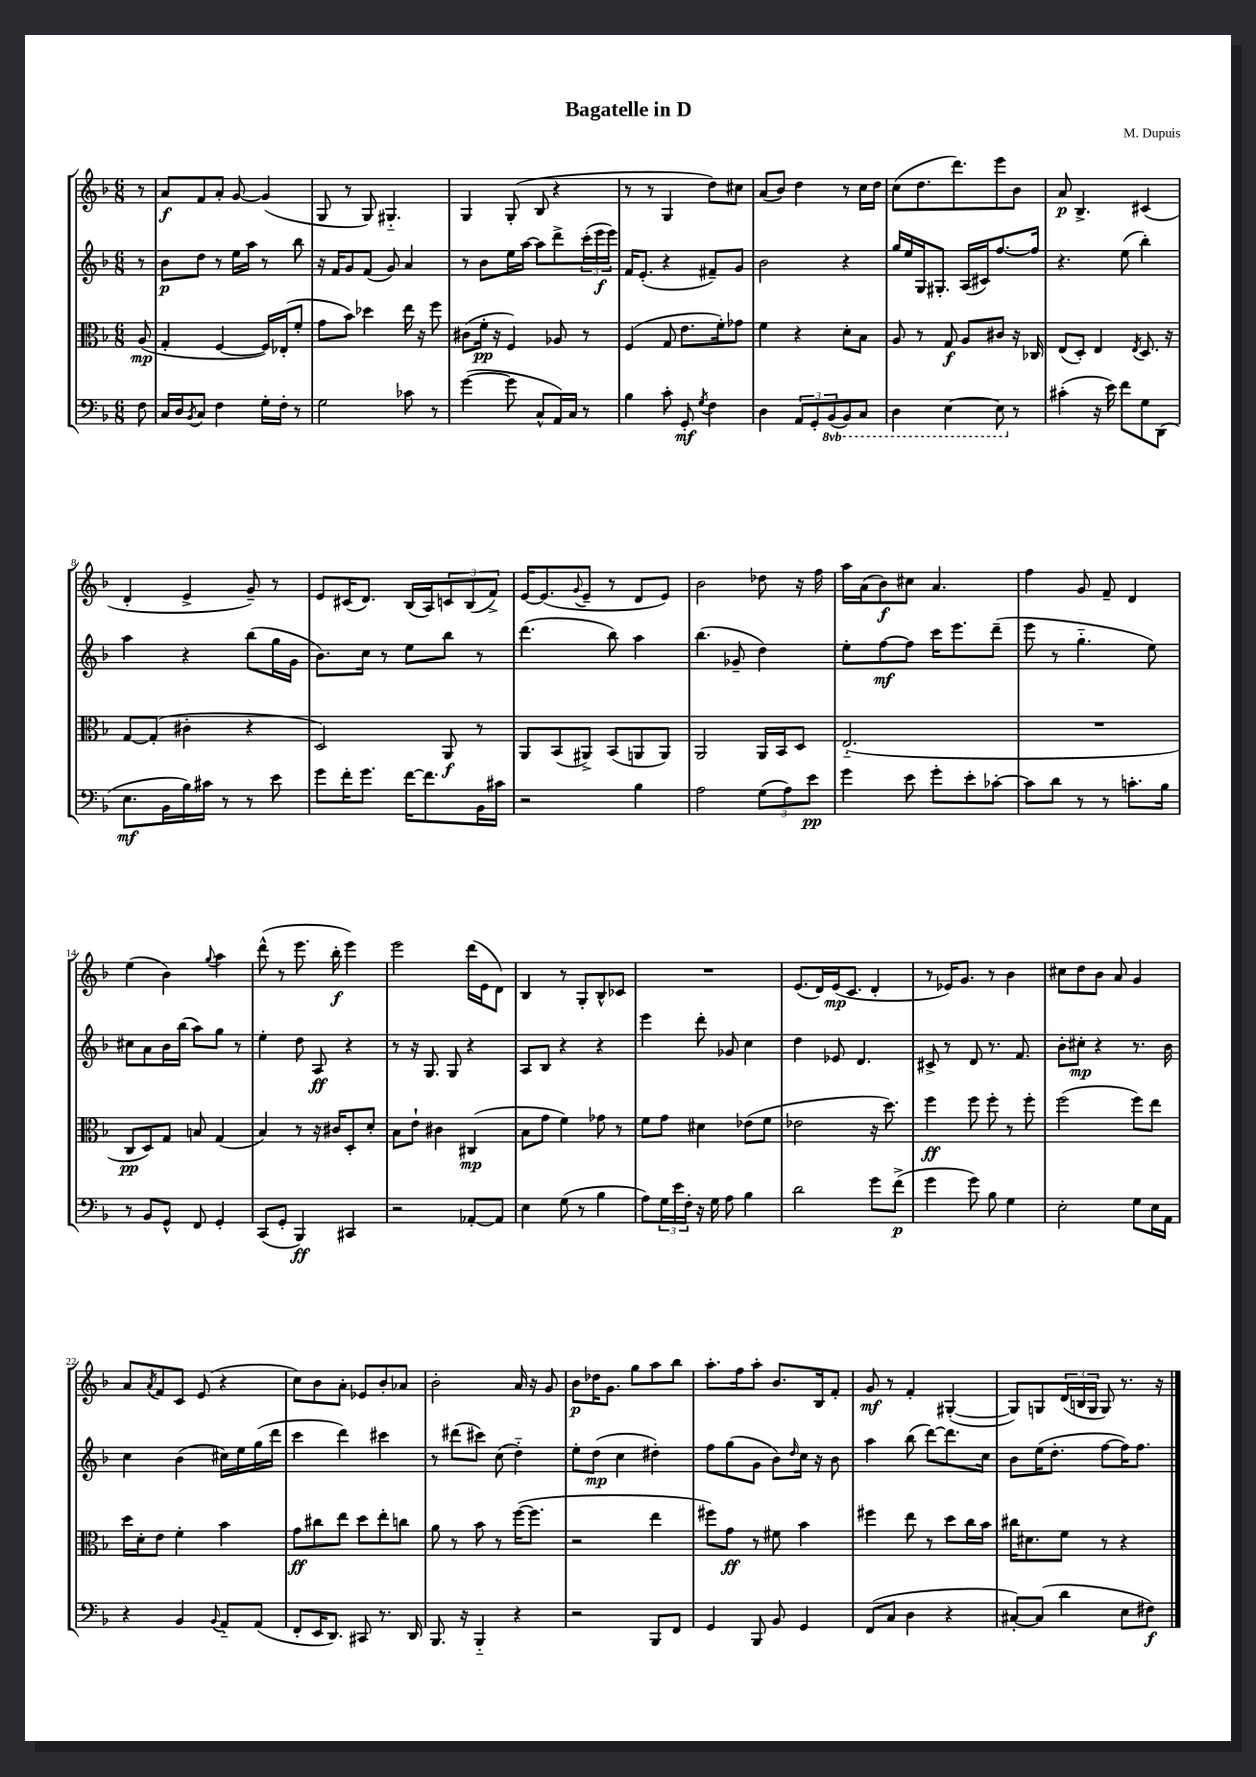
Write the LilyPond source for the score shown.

\header { title = "Bagatelle in D" composer = "M. Dupuis" }
<<
\new StaffGroup <<
\new Staff = "s0" {
    \clef treble \key f \major \numericTimeSignature \time 6/8 \partial 8
    r8 |
    a'8\f f'8 a'8-. g'8~ g'4( |
    g8 r8 g8) gis4.-_ |
    g4 g8-.( bes8 r4 |
    r8 r8 g4 d''8) cis''8 |
    a'8( bes'8) d''4 r8 c''16 d''16 |
    c''8( d''8. d'''8.) e'''8 bes'8 |
    a'8\p bes4.-> cis'4( |
    d'4-. e'4-> g'8--) r8 |
    e'8 cis'16( d'8.) bes16( a16) \tuplet 3/2 { c'8 bes8( f'8->) } |
    e'16~ e'8.( \appoggiatura { g'8 } e'8-- r8 d'8 e'8) |
    bes'2 des''8 r16 f''16 |
    a''16 a'16( bes'8\f) cis''8 a'4. |
    f''4 g'8 f'8-- d'4 |
    e''4( bes'4) \appoggiatura { g''8 } a''4 |
    d'''8-^( r8 e'''8. bes''16-.\f e'''4) |
    e'''2 d'''16( e'16 d'8) |
    bes4 r8 g8-. bes8-^ ces'8 |
    R2. |
    e'8.( d'16) e'16\mp( c'8. d'4-. |
    r8 ees'16) g'8. r8 bes'4 |
    cis''8 d''8 bes'8 a'8 g'4 |
    a'8 \acciaccatura { a'8 } f'8 c'8 e'8( r4 |
    c''8) bes'8 a'8-. ees'8 bes'8-. aes'8 |
    bes'2-. a'16 r16 g'8 |
    bes'8\p des''16 g'8. g''8 a''8 bes''8 |
    a''8.-. f''16 a''8-. bes'8. bes16 f'8-. |
    g'8\mf r8 f'4-. gis4~-.( |
    gis8) g8 \tuplet 3/2 { d'16( b16 g16 } g8) r8. r16 \bar "|." |
}
\new Staff = "s1" {
    \clef treble \key f \major \numericTimeSignature \time 6/8 \partial 8
    r8 |
    bes'8\p d''8 r8 e''16 a''16 r8 bes''8 |
    r16 f'16 g'8 f'8( g'8) a'4 |
    r8 bes'8 e''16 a''16~ a''8 d'''8-> \tuplet 3/2 { c'''16-.( e'''16\f e'''16) } |
    f'16 e'8.-.( r4 fis'8--) g'8 |
    bes'2 r4 |
    g''16 e''16 g16 gis8.-. a16( cis'16) f''8.~ f''16 |
    r4. e''8( bes''4-.) |
    a''4 r4 bes''8( g''16 g'16 |
    bes'8.) c''16 r8 e''8 bes''8 r8 |
    d'''4.( bes''8) a''4 |
    bes''4.( ges'8-- d''4) |
    e''8-. f''8~\mf f''8 c'''16 e'''8. d'''8--( |
    e'''8 r8 g''4.-_ e''8) |
    cis''8 a'8 bes'16 bes''16( a''8) g''8 r8 |
    e''4-. d''8 a8\ff r4 |
    r8 r16 g8. g8 r4 |
    a8 bes8 r4 r4 |
    e'''4 d'''8-. ges'8 c''4 |
    d''4 ees'8 d'4. |
    cis'8-> r8 d'8 r8. f'8. |
    bes'8-. cis''8-.\mp r4 r8. bes'16 |
    c''4 bes'4( cis''16) e''16 g''16( d'''16 |
    c'''4 d'''4) cis'''4 |
    r8 dis'''8( cis'''8) c''8( d''4-_) |
    e''8-. d''8\mp( c''4 dis''4-.) |
    f''8 g''8( g'8 bes'8) \grace { d''16 } c''16 r16 bes'8 |
    a''4 bes''8( d'''8~) d'''8. c''16 |
    bes'8 e''16( d''8.-. f''8~ f''16) f''8. \bar "|." |
}
\new Staff = "s2" {
    \clef alto \key f \major \numericTimeSignature \time 6/8 \partial 8
    a8\mp( |
    g4-. f4~ f16) ees16-.( f'8-. |
    g'8 bes'8) des''4 e''16 r16 f''8 |
    cis'8( f'16-.\pp r16 f4) aes8 r8 |
    f4( g8 e'8. f'16-.) ges'8 |
    f'4 r4 d'8-. bes8 |
    a8 r8 g8\f a8 cis'8 r16 ces16 |
    e8( d8-.) e4 \acciaccatura { e8 } d8. r16 |
    g8~ g8-.( cis'4-. r4 |
    d2) a,8\f r8 |
    a,8 bes,8( ais,8->) bes,8( a,8 a,8) |
    a,2 a,16 bes,16 d8 |
    e2.-_( |
    R2. |
    c8\pp d8) g8 b8 g4( |
    bes4) r8 r16 cis'16 d8-. d'8-. |
    bes8 e'8-! cis'4 cis4\mp( |
    bes8 g'8 f'4) ges'8 r8 |
    f'8 g'8 dis'4 ees'8( f'8 |
    ees'2 r16 d''8.) |
    f''4\ff f''8 f''8-. r8 f''8-. |
    f''2( f''8) e''8 |
    d''16 d'16-. e'8 f'4-. bes'4 |
    g'8\ff cis''8 e''8 d''8 e''8-. c''8 |
    a'8 r8 bes'8 r8 f''16~( f''8. |
    r2 e''4 |
    fis''8) g'8\ff r8 fis'8 bes'4 |
    fis''4 e''8 r8 d''8 c''16 bes'16 |
    cis''16 dis'8. f'8 r8 r4 \bar "|." |
}
\new Staff = "s3" {
    \clef bass \key f \major \numericTimeSignature \time 6/8 \set Staff.ottavationMarkups = #ottavation-simple-ordinals \partial 8
    f8 |
    c16 d16 \acciaccatura { bes,8 } c8 f4 g16-. f16-. r8 |
    g2 ces'8 r8 |
    g'4~( g'8 c8-^ a,16) c16 r8 |
    bes4 c'8-. g,8-.\mf \acciaccatura { g8 } f4 |
    d4 \tuplet 3/2 { a,8 g,8-. \ottava #-1 bes,,8( } bes,,8) c,8 |
    d,4 e,4~ e,8 \ottava #0 r8 |
    cis'4-.( r16 e'16) f'8 g8 d,8( |
    e8.\mf bes,16 bes16) cis'16 r8 r8 e'8 |
    g'8 f'16-. g'8. f'16~ f'8. bes,16 cis'16 |
    r2 bes4 |
    a2 \tuplet 3/2 { g8( a8) e'8\pp } |
    g'4 e'8 g'8-. e'8-. ces'8~-. |
    ces'8 d'8 r8 r8 c'8.-. bes16 |
    r8 bes,8 g,8-^ f,8 g,4-. |
    c,8( g,8-. bes,,4\ff) cis,4 |
    r2 aes,8~-. aes,8 |
    e4 g8( r8 bes4 |
    a8) \tuplet 3/2 { g16 e'16 f16-. } r16 g16 a8 bes4 |
    d'2 g'8 f'8->\p( |
    g'4 g'8) bes8 g4 |
    e2-. g8 e16 a,16 |
    r4 bes,4 \appoggiatura { bes,8 } a,8-_ a,8( |
    f,8-. e,16 d,8.) cis,8 r8. d,16 |
    bes,,8. r16 bes,,4-_ r4 |
    r2 bes,,8 f,8 |
    g,4 bes,,8 bes,8 g,4 |
    f,8( c8 d4 r4 |
    cis8~-.) cis8( d'4 e8 fis8\f) \bar "|." |
}
>>
>>
